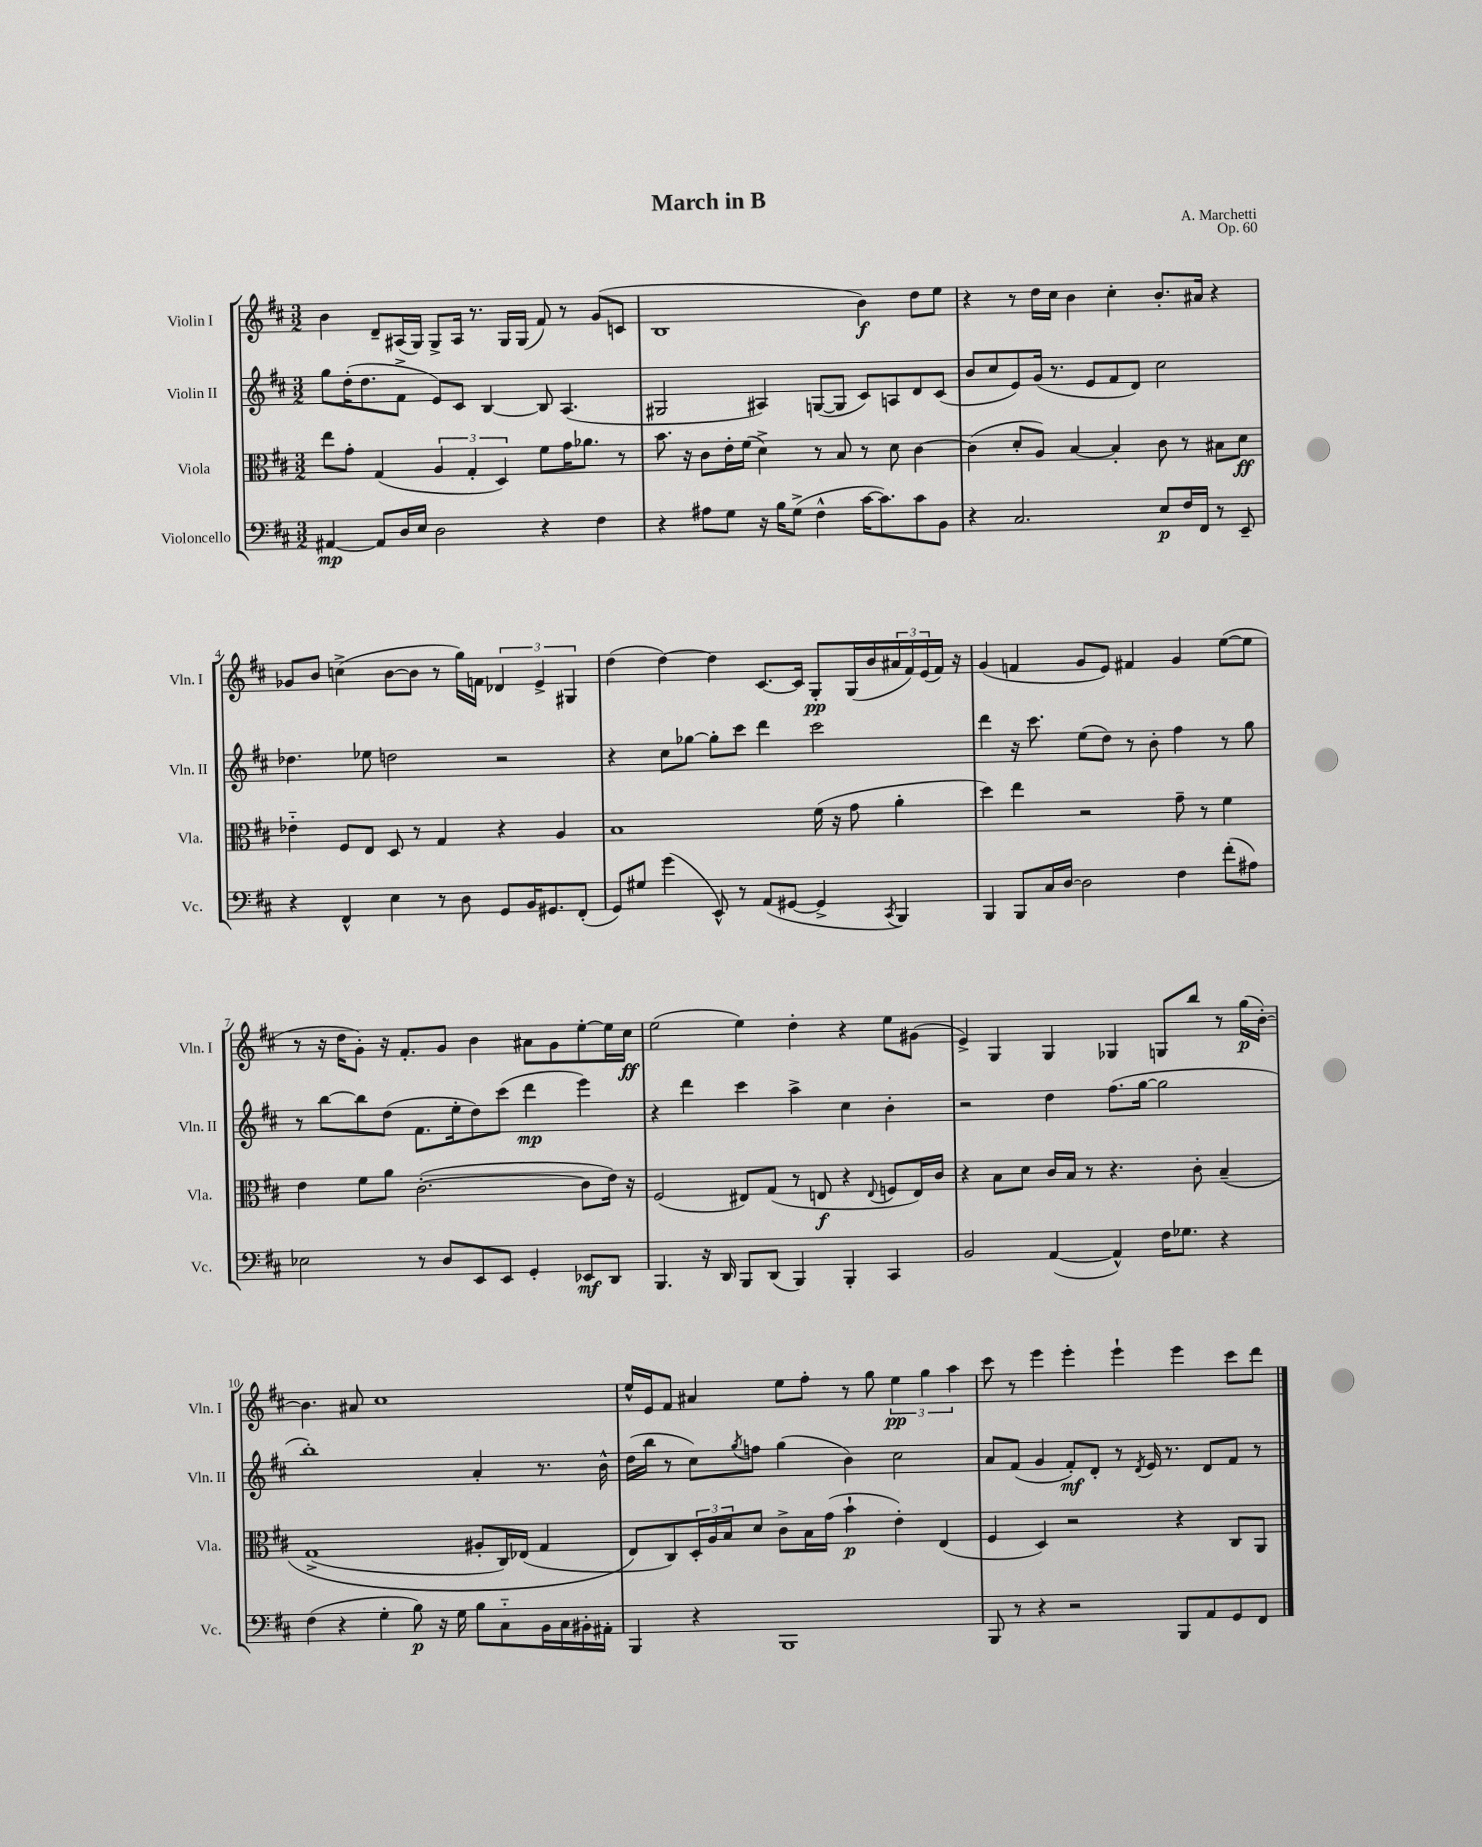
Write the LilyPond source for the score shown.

\header { title = "March in B" composer = "A. Marchetti" opus = "Op. 60" }
<<
\new StaffGroup <<
\new Staff = "s0" \with { instrumentName = "Violin I" shortInstrumentName = "Vln. I" } {
    \clef treble \key d \major \numericTimeSignature \time 3/2
    b'4 d'8-- ais16( g16) g8-> ais16 r8. g16 g16( fis'8) r8 g'8( c'8 |
    b1 b'4\f) d''8 e''8 |
    r4 r8 d''16 cis''16 b'4 cis''4-. b'8.-. ais'16 r4 |
    ges'8 b'8 c''4->( b'8~ b'8 r8 g''16) f'16 \tuplet 3/2 { des'4 e'4-> gis4 } |
    d''4( d''4~) d''4 cis'8.~ cis'16 g8-.\pp g16( b'16 \tuplet 3/2 { ais'16 fis'16) e'16( } fis'16) r16 |
    g'4( f'4 g'8 e'8) fis'4 g'4 e''8~( e''8 |
    r8 r16 d''16 g'8-.) r16 fis'8.-. g'8 b'4 ais'8 g'8 e''8~-. e''16 cis''16\ff |
    e''2( e''4) d''4-. r4 e''8 gis'8( |
    e'4->) g4 g4 ges4 g8 b''8 r8 g''16\p( b'16~-.) |
    b'4. ais'8 cis''1 |
    e''16-^ e'16 fis'8 ais'4 e''8 fis''8-. r8 g''8 \tuplet 3/2 { e''4\pp g''4 a''4 } |
    cis'''8 r8 e'''4 e'''4-. e'''4-! e'''4 cis'''8 d'''8 \bar "|." |
}
\new Staff = "s1" \with { instrumentName = "Violin II" shortInstrumentName = "Vln. II" } {
    \clef treble \key d \major \numericTimeSignature \time 3/2
    g''8 d''16-.( d''8. fis'8-> e'8) cis'8 b4~ b8 a4.( |
    gis2 ais4) g8~( g8 cis'8) a8 d'8 cis'8( |
    b'8 cis''8 e'8) g'16( r8. e'8 fis'8 d'8) cis''2 |
    des''4. ees''8 d''2 r2 |
    r4 cis''8 ges''8~ ges''8-. cis'''8 d'''4 cis'''2 |
    d'''4 r16 cis'''8. e''8( d''8) r8 b'8-. fis''4 r8 g''8 |
    r8 b''8~ b''8 d''8( fis'8. e''16-. d''8) cis'''8( d'''4\mp e'''4) |
    r4 d'''4 cis'''4 a''4-> cis''4 b'4-. |
    r2 d''4 fis''8.( g''16~ g''2 |
    b''1-.) a'4-. r8. b'16-^ |
    d''16( b''16 r8 cis''8) \acciaccatura { g''8 } f''8 g''4( b'4) cis''2 |
    a'8 fis'8( g'4 fis'8-.\mf) d'8-. r8 \acciaccatura { d'8 } e'16 r8. d'8 fis'8 r8 \bar "|." |
}
\new Staff = "s2" \with { instrumentName = "Viola" shortInstrumentName = "Vla." } {
    \clef alto \key d \major \numericTimeSignature \time 3/2
    e''8 g'8-. g4( \tuplet 3/2 { a4 g4-. d4) } fis'8 g'16 aes'8. r8 |
    b'8. r16 cis'8 e'16-. fis'16( d'4->) r8 b8 r8 d'8 cis'4~ |
    cis'4( d'8-. a8) b4~ b4-. cis'8 r8 bis8 d'8\ff |
    ees'4-_ fis8 e8 d8 r8 g4 r4 a4 |
    b1 fis'16( r16 g'8 a'4-. |
    d''4) e''4 r2 g'8-- r8 fis'4 |
    e'4 fis'8 a'8 cis'2.~-.( cis'8 e'16) r16 |
    fis2( eis8) g8( r8 e8\f r4 \appoggiatura { e8 } f8 e16) cis'16 |
    r4 b8 d'8 cis'16 b16 r8 r4. cis'8-. b4--\( |
    g1->( ais8-. cis16) ees16( g4 |
    e8\) cis8) \tuplet 3/2 { d16-. a16 b16 } d'8 cis'8-> b16 g'16( b'4-!\p e'4-.) e4( |
    fis4 d4) r2 r4 cis8 a,8 \bar "|." |
}
\new Staff = "s3" \with { instrumentName = "Violoncello" shortInstrumentName = "Vc." } {
    \clef bass \key d \major \numericTimeSignature \time 3/2
    ais,4~\mp ais,8 d16 e16 d2 r4 fis4 |
    r4 ais8 g8 r16 b16 g8->( fis4-^ cis'16~ cis'8.) cis'8 b,8 |
    r4 cis2. e8\p fis16 fis,16 r8 e,8-- |
    r4 fis,4-^ e4 r8 d8 g,8 b,16 gis,8. fis,8-.( |
    g,8) gis8 g'4( e,8-^) r8 a,8( gis,8~ gis,4-> \acciaccatura { cis,8 } b,,4) |
    b,,4 b,,8 cis16 d16~ d2 fis4 fis'8-.( ais8) |
    ees2 r8 d8 e,8 e,8 g,4-. ees,8\mf d,8 |
    b,,4. r16 d,16 b,,8 d,8( b,,4) b,,4-. cis,4 |
    b,2 a,4~( a,4-^) fis16 ges8. r4 |
    fis4( r4 g4-. b8\p) r16 g16 b8 cis8-_ b,16 cis16 bis,16-. ais,16-. |
    b,,4 r4 b,,1 |
    b,,8 r8 r4 r2 b,,8 a,8 g,8 fis,8 \bar "|." |
}
>>
>>
